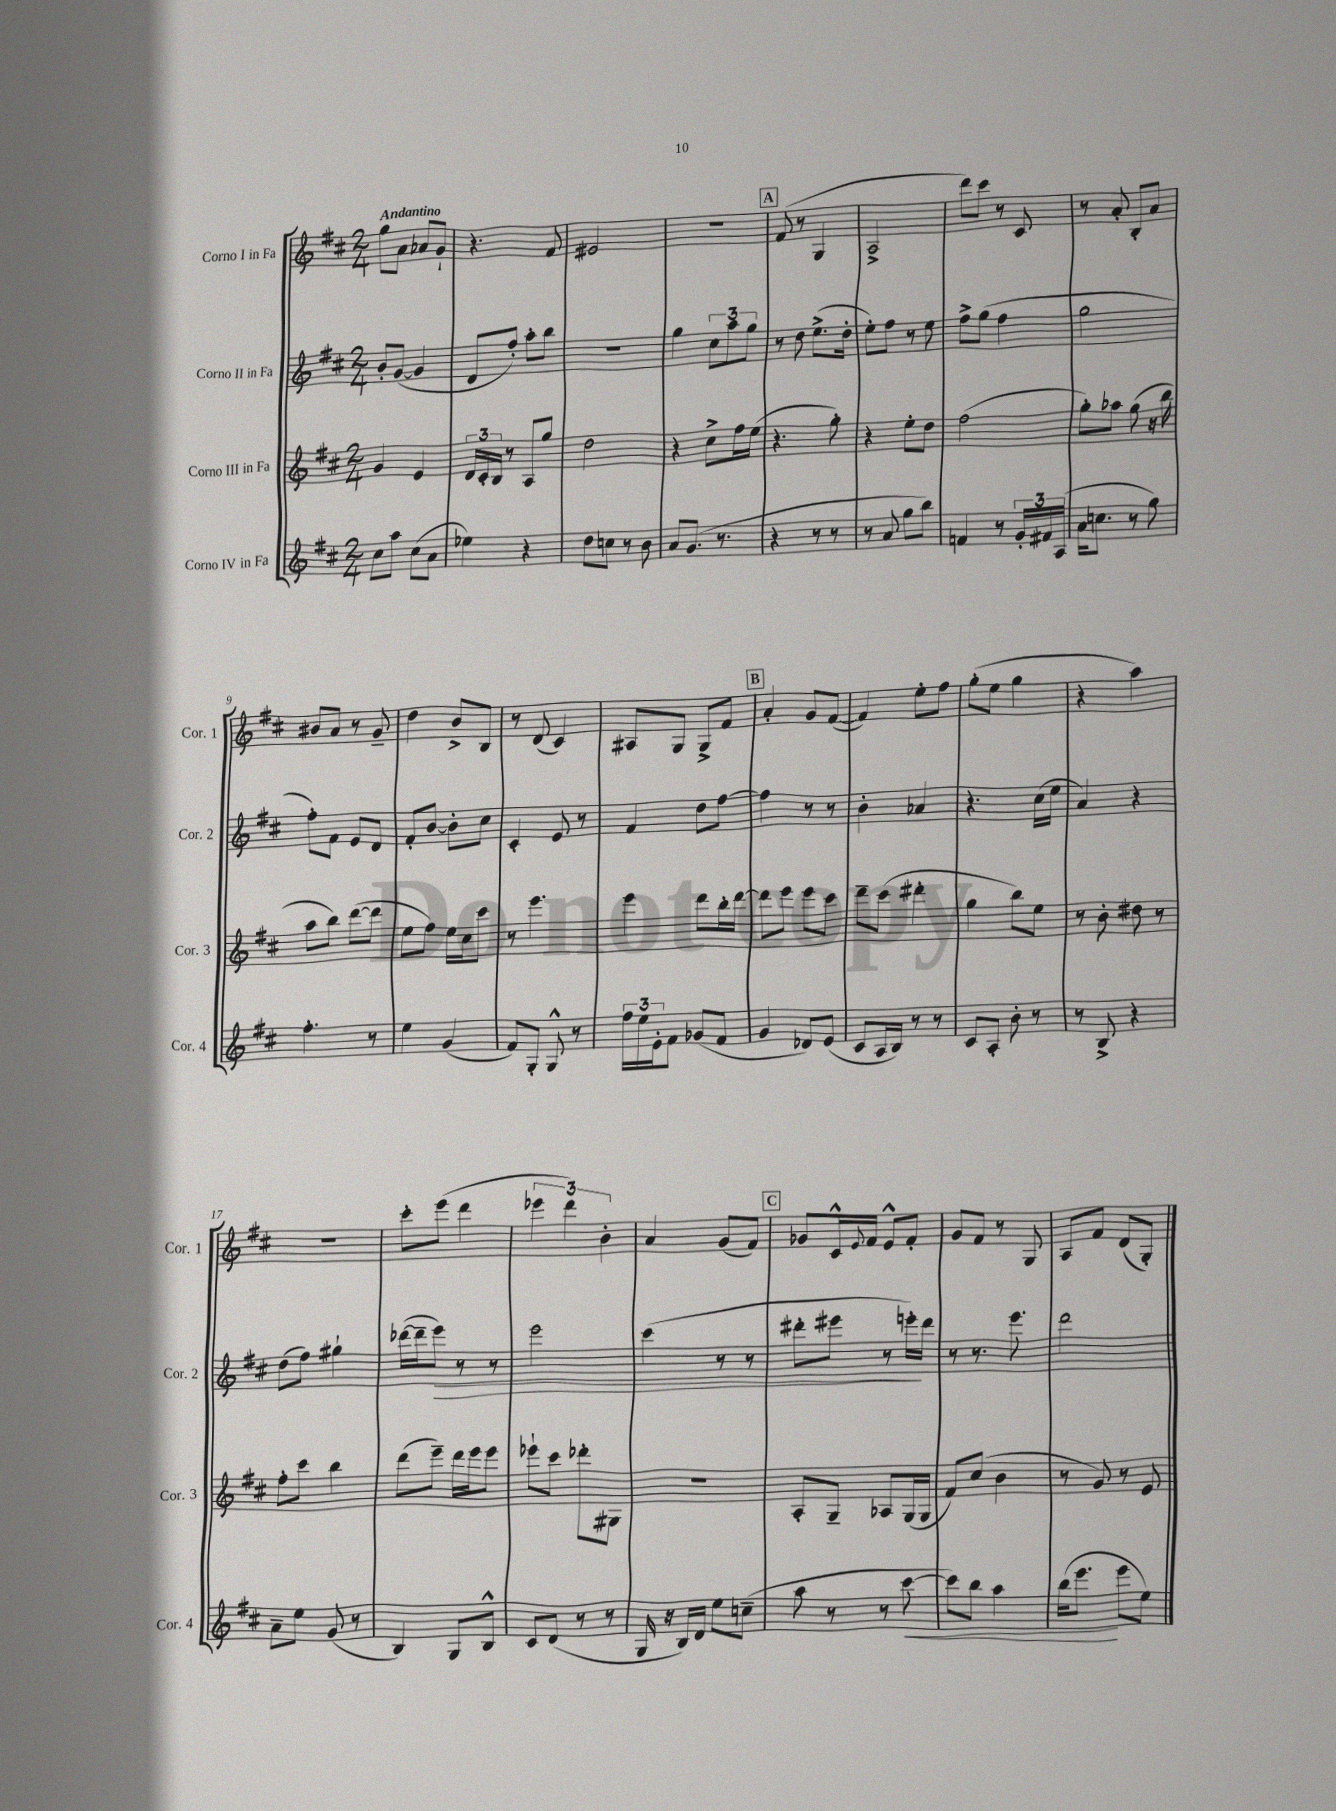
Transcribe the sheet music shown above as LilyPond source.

<<
\new StaffGroup <<
\new Staff = "s0" \with { instrumentName = "Corno I in Fa" shortInstrumentName = "Cor. 1" } {
    \clef treble \key d \major \numericTimeSignature \time 2/4 \tempo "Andantino"
    g''8 a'8 aes'8 g'8-! |
    r4. fis'8 |
    eis'2 |
    R2 |
    \mark \markup { \box "A" } fis'8( r8 g4 |
    a2-> |
    d'''8) cis'''8 r8 cis'8 |
    r8 a'8-. b8-. a'8 |
    bis'8 a'8 r8 g'8-- |
    d''4 b'8-> b8 |
    r8 d'8( cis'4) |
    ais8 g8 g8-> fis'8 |
    \mark \markup { \box "B" } a'4-. g'8 fis'8~( |
    fis'4) e''8-. fis''8 |
    g''8-.( e''8 g''4 |
    r4 a''4) |
    R2 |
    cis'''8-. e'''8( d'''4 |
    \tuplet 3/2 { ees'''4 d'''4) b'4-. } |
    a'4 g'8( fis'8) |
    \mark \markup { \box "C" } ges'8 cis'16-^ \appoggiatura { e'8 } fis'16 e'8-^ fis'8-. |
    g'8 fis'8 r8 g8 |
    a8 fis'8 d'8( g8-.) \bar "|." |
}
\new Staff = "s1" \with { instrumentName = "Corno II in Fa" shortInstrumentName = "Cor. 2" } {
    \clef treble \key d \major \numericTimeSignature \time 2/4
    b'8-. g'8~( g'4 |
    d'8 fis''8-.) a''8-. b''8 |
    r2 |
    g''4 \tuplet 3/2 { cis''8 a''8 g''8 } |
    \mark \markup { \box "A" } r8 d''8 e''8.->( d''16-. |
    e''8-.) fis''8 r8 e''8 |
    fis''8-> g''8( fis''4 |
    g''2 |
    fis''8-.) fis'8 e'8 d'8 |
    fis'8-. b'8~ b'8-. cis''8 |
    cis'4-. e'8 r8 |
    fis'4 d''8 fis''8~ |
    \mark \markup { \box "B" } fis''4 r8 r8 |
    b'4-. aes'4 |
    r4. cis''16( e''16 |
    a'4) r4 |
    d''8( fis''8) gis''4-! |
    des'''16~( des'''16-- e'''8\>) r8 r8 |
    e'''2 |
    cis'''4( r8 r8 |
    \mark \markup { \box "C" } dis'''8-. eis'''8 r8 e'''16-.\!) dis'''16 |
    r8 r8. e'''8. |
    d'''2 \bar "|." |
}
\new Staff = "s2" \with { instrumentName = "Corno III in Fa" shortInstrumentName = "Cor. 3" } {
    \clef treble \key d \major \numericTimeSignature \time 2/4
    g'4 e'4 |
    \tuplet 3/2 { d'16 cis'16-. b16 } r8 a8 g''8 |
    d''2 |
    r4 cis''8-> fis''16 e''16( |
    \mark \markup { \box "A" } r4. g''8-.) |
    r4 e''8-. d''8 |
    fis''2( |
    g''8-.) aes''8 g''8( r16 b''16 |
    a''8 b''8) d'''8~( d'''8 |
    e''8 fis''8) e''16 cis''16 cis'''8 |
    r8 e'''4. |
    e'''4 d'''8 b''16-. d'''16~ |
    \mark \markup { \box "B" } d'''8 e'''8 e'''8 cis'''8 |
    d'''8-- cis'''8( dis'''4-. |
    g''4 b''8) e''8 |
    r8 b'8-. dis''8 r8 |
    fis''8-. cis'''8 b''4 |
    d'''8( e'''8--) d'''16 e'''16 e'''8 |
    ees'''8-! cis'''8 des'''8-. gis8 |
    r2 |
    \mark \markup { \box "C" } a8-. g8-- aes8 g16( g16 |
    fis'8) cis''8( b'4 |
    r8 g'8) r8 e'8 \bar "|." |
}
\new Staff = "s3" \with { instrumentName = "Corno IV in Fa" shortInstrumentName = "Cor. 4" } {
    \clef treble \key d \major \numericTimeSignature \time 2/4
    cis''8 a''8 cis''8( a'8 |
    ees''4) r4 |
    d''8 c''8 r8 b'8 |
    a'8 g'8.( r8. |
    \mark \markup { \box "A" } r4 r8 r8 |
    r8 a'8 g''8 b''8) |
    f'4 r8 \tuplet 3/2 { g'16-. fis'16 a16( } |
    a'16 c''8. r8 g''8) |
    fis''4.-. r8 |
    e''4 g'4( |
    fis'8) g8-. g8-^ r8 |
    \tuplet 3/2 { fis''16 e''16 e'16-. } fis'8 ges'8( fis'8 |
    \mark \markup { \box "B" } g'4 des'8) e'8( |
    cis'8 a16 b16) r8 r8 |
    cis'8 a8-. b'8-. r8 |
    r8 b8-> r4 |
    a'8-- e''8 g'8( r8 |
    b4) g8 b8-^ |
    cis'8 d'8( r8 r8 |
    g16 r16 b16) d'16 e''8 c''8--( |
    \mark \markup { \box "C" } a''8 r8 r8 cis'''8~\< |
    cis'''8) b''8 a''4 |
    b''16( e'''8.\! e'''8 e''8) \bar "|." |
}
>>
>>
